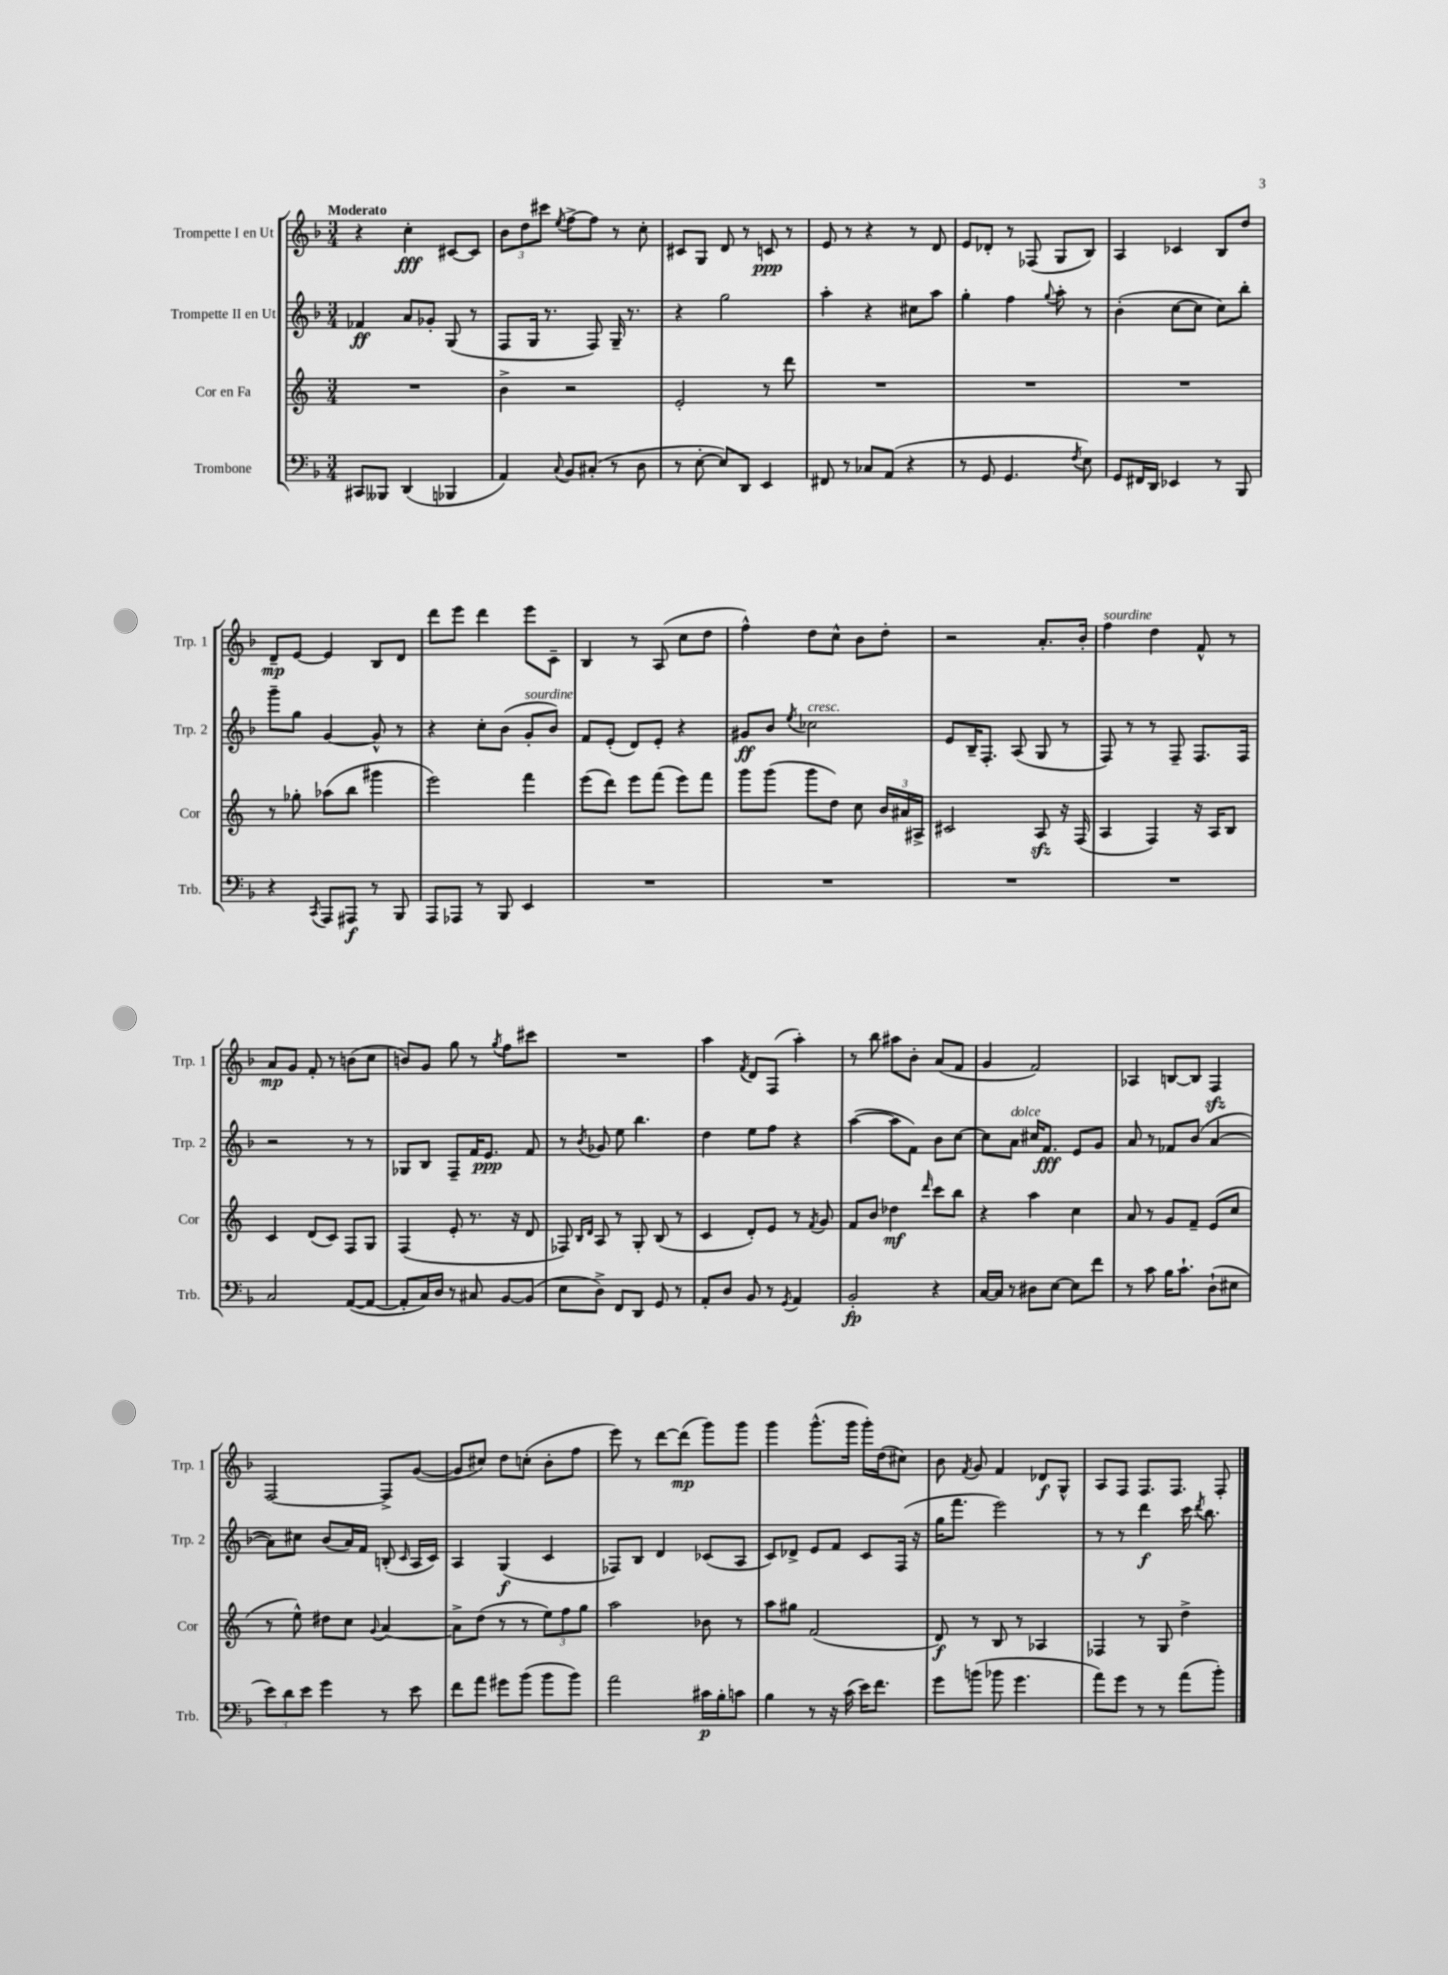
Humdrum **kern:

**kern	**dynam	**kern	**dynam	**kern	**dynam	**kern	**dynam
*part4	*part4	*part3	*part3	*part2	*part2	*part1	*part1
*staff4	*staff4	*staff3	*staff3	*staff2	*staff2	*staff1	*staff1
*I"Trombone	*	*I"Cor en Fa	*	*I"Trompette II en Ut	*	*I"Trompette I en Ut	*
*I'Trb.	*	*I'Cor	*	*I'Trp. 2	*	*I'Trp. 1	*
*clefF4	*	*clefG2	*	*clefG2	*	*clefG2	*
*k[b-]	*	*k[]	*	*k[b-]	*	*k[b-]	*
*M3/4	*	*M3/4	*	*M3/4	*	*M3/4	*
=1	=1	=1	=1	=1	=1	=1	=1
!	!	!	!	!	!	!LO:TX:a:B:t=Moderato	!
8CC#X/L	.	2.r	.	4f-X/	ff	4r	.
8BBB--X/J	.	.	.	.	.	.	.
(4DD/	.	.	.	8a/L	.	4cc'\	fff
.	.	.	.	8g-X'/J	.	.	.
4BBB-X/	.	.	.	(8G/	.	[8c#X/L	.
.	.	.	.	8r	.	8c#/J]	.
=2	=2	=2	=2	=2	=2	=2	=2
4AA/)	.	4b^\	.	8F/L	.	12b-\L	.
.	.	.	.	.	.	12dd\	.
.	.	.	.	16G/Jk	.	.	.
.	.	.	.	.	.	12ccc#X\J	.
.	.	.	.	8.r	.	.	.
8qqC/	.	.	.	.	.	8qee/	.
8BB-/L	.	2r	.	.	.	[8ff^\L	.
(8C#X'/J	.	.	.	8F/)	.	8ff\J]	.
8r	.	.	.	16G~/	.	8r	.
.	.	.	.	8.r	.	.	.
8D\	.	.	.	.	.	8cc'\	.
=3	=3	=3	=3	=3	=3	=3	=3
8r	.	2e'/	.	4r	.	8c#X/L	.
[8E'\	.	.	.	.	.	8G/J	.
8E/L])	.	.	.	2gg\	.	8d/	.
8DD/J	.	.	.	.	.	8r	.
4EE/	.	8r	.	.	.	8cn/	ppp
.	.	8ddd\	.	.	.	8r	.
=4	=4	=4	=4	=4	=4	=4	=4
8FF#X/	.	2.r	.	4aa'\	.	8e/	.
8r	.	.	.	.	.	8r	.
8C-X/L	.	.	.	4r	.	4r	.
(8AA/J	.	.	.	.	.	.	.
4r	.	.	.	8cc#X\L	.	8r	.
.	.	.	.	8aa\J	.	8d/	.
=5	=5	=5	=5	=5	=5	=5	=5
8r	.	2.r	.	4gg'\	.	8e/L	.
8GG/	.	.	.	.	.	8d-X'/J	.
4.GG/	.	.	.	4ff\	.	8r	.
.	.	.	.	.	.	(8F-X/	.
.	.	.	.	8qqgg/	.	.	.
.	.	.	.	8aa'\	.	8G/L	.
8qF/	.	.	.	.	.	.	.
8E\)	.	.	.	8r	.	8B-/J)	.
=6	=6	=6	=6	=6	=6	=6	=6
8GG/L	.	2.r	.	(4b-'\	.	4A/	.
16FF#X/L	.	.	.	.	.	.	.
16DD/JJ	.	.	.	.	.	.	.
4EE-X/	.	.	.	[8cc\L	.	4c-X/	.
.	.	.	.	8cc\J]	.	.	.
8r	.	.	.	8cc\L)	.	8B-/L	.
8BBB-/	.	.	.	8bb-'\J	.	8dd/J	.
!!LO:LB:g=z
=7	=7	=7	=7	=7	=7	=7	=7
4r	.	8r	.	8ggg~\L	.	8d~/L	mp
.	.	8gg-X'\	.	8gg\J	.	[8e/J	.
8qCC/	.	.	.	.	.	.	.
8AAA/L	.	(8aa-X\L	.	[4g/	.	4e/]	.
8AAA#X/J	f	8bb\J	.	.	.	.	.
8r	.	4ggg#X\	.	8g^^/]	.	8B-/L	.
8BBB-/	.	.	.	8r	.	8d/J	.
=8	=8	=8	=8	=8	=8	=8	=8
8AAA/L	.	2eee\)	.	4r	.	8ddd\L	.
8AAA-X/J	.	.	.	.	.	8eee\J	.
8r	.	.	.	8cc'\L	.	4ddd\	.
8BBB-/	.	.	.	(8b-\J	.	.	.
!	!	!	!	!LO:TX:a:i:t=sourdine	!	!	!
4EE/	.	4fff\	.	8g'/L	.	8eee\L	.
.	.	.	.	8b-/J)	.	8c~\J	.
=9	=9	=9	=9	=9	=9	=9	=9
2.r	.	(8eee\L	.	8f/L	.	4B-/	.
.	.	8ddd\J)	.	(8e'/J	.	.	.
.	.	8eee\L	.	8d/L)	.	8r	.
.	.	(8fff\J	.	8e'/J	.	(8A/	.
.	.	8eee\L)	.	4r	.	8cc\L	.
.	.	8fff\J	.	.	.	8dd\J	.
=10	=10	=10	=10	=10	=10	=10	=10
2.r	.	8ggg\L	.	8g#X/L	ff	4ff^^\)	.
.	.	(8ggg\J	.	8b-/J	.	.	.
.	.	.	.	8qee/	.	.	.
!	!	!	!	!LO:TX:a:i:t=cresc.	!	!	!
.	.	8ggg\L	.	2cc-X\	.	8dd\L	.
.	.	8dd\J)	.	.	.	8cc^^\J	.
.	.	8cc\	.	.	.	8b-\L	.
.	.	24b/LL	.	.	.	8dd'\J	.
.	.	24a#X/	.	.	.	.	.
.	.	24A#X^/JJ	.	.	.	.	.
=11	=11	=11	=11	=11	=11	=11	=11
2.r	.	2c#X/	.	8e/L	.	2r	.
.	.	.	.	16B-~/K	.	.	.
.	.	.	.	8.F'/J	.	.	.
.	.	.	.	(8A/	.	.	.
.	.	8Azz/	.	8G/	.	8.a'/L	.
.	.	16r	.	8r	.	.	.
.	.	(16F/	.	.	.	16b-'/Jk	.
=12	=12	=12	=12	=12	=12	=12	=12
!	!	!	!	!	!	!LO:TX:a:i:t=sourdine	!
2.r	.	4A/	.	8F/)	.	4ff\	.
.	.	.	.	8r	.	.	.
.	.	4F/)	.	8r	.	4dd\	.
.	.	.	.	8F~/	.	.	.
.	.	16r	.	8.F/L	.	8f^^/	.
.	.	16A/KL	.	.	.	.	.
.	.	8B/J	.	.	.	8r	.
.	.	.	.	16F/Jk	.	.	.
!!LO:LB:g=z
=13	=13	=13	=13	=13	=13	=13	=13
2C/	.	4c/	.	2r	.	8a/L	mp
.	.	.	.	.	.	8g/J	.
.	.	(8d/L	.	.	.	8f'/	.
.	.	8c/J)	.	.	.	8r	.
([8AA/L	.	8F/L	.	8r	.	(8bn\L	.
8AA/J_	.	8G/J	.	8r	.	8cc\J	.
=14	=14	=14	=14	=14	=14	=14	=14
8AA'/L]	.	(4F/	.	8G-X/L	.	8bn/L)	.
16C/L)	.	.	.	8B-/J	.	8g/J	.
16D/JJ	.	.	.	.	.	.	.
8r	.	8e'/	.	8F~/L	.	8gg\	.
8C#X/	.	8.r	.	16f/K	.	8r	.
.	.	.	.	8.e/J	ppp	.	.
.	.	.	.	.	.	8qgg/	.
[8BB-/L	.	.	.	.	.	8ff\L	.
.	.	16r	.	.	.	.	.
(8BB-/J]	.	8d/	.	8f/	.	8ccc#X\J	.
=15	=15	=15	=15	=15	=15	=15	=15
8E\L	.	8F-X/)	.	8r	.	2.r	.
.	.	16qqB/LL	.	.	.	.	.
.	.	16qqd/JJ	.	8qb-/	.	.	.
8D^\J)	.	8A/	.	8g-X/	.	.	.
8FF/L	.	8r	.	8ee\	.	.	.
8DD/J	.	8G'/	.	4.bb-\	.	.	.
8GG/	.	(8B/	.	.	.	.	.
8r	.	8r	.	.	.	.	.
=16	=16	=16	=16	=16	=16	=16	=16
8AA'/L	.	4c/	.	4dd\	.	4aa\	.
8D/J	.	.	.	.	.	.	.
.	.	.	.	.	.	8qf/	.
8BB-/	.	8d'/L)	.	8ee\L	.	8d/L	.
8r	.	8e/J	.	8ff\J	.	(8F/J	.
8qGG/	.	.	.	.	.	.	.
4AA/	.	8r	.	4r	.	4aa'\)	.
.	.	8qf/	.	.	.	.	.
.	.	8g/	.	.	.	.	.
=17	=17	=17	=17	=17	=17	=17	=17
2BB-'/	fp	8f/L	.	([4aa\	.	8r	.
.	.	8b/J	.	.	.	8bb-\	.
.	.	4dd-X\	mf	8aa\L]	.	8aa#X\L	.
.	.	.	.	8f\J)	.	8b-'\J	.
.	.	16qqddd/	.	.	.	.	.
4r	.	8ccc\L	.	8b-\L	.	(8a/L	.
.	.	8bb\J	.	[8cc\J	.	8f/J	.
=18	=18	=18	=18	=18	=18	=18	=18
[16C/LL	.	4r	.	8cc\L]	.	4g/	.
16C/JJ]	.	.	.	.	.	.	.
!	!	!	!	!LO:TX:a:i:t=dolce	!	!	!
8r	.	.	.	8a\J	.	.	.
8D#X\L	.	4aa\	.	16cc#X/KL	.	2f/)	.
.	.	.	.	8.f/J	fff	.	.
[8E\J	.	.	.	.	.	.	.
8E\L]	.	4cc\	.	8e/L	.	.	.
8f\J	.	.	.	8g/J	.	.	.
=19	=19	=19	=19	=19	=19	=19	=19
8r	.	8a/	.	8a/	.	4A-X/	.
8c\	.	8r	.	8r	.	.	.
16B-\KL	.	8g/L	.	8f-X/L	.	[8Bn/L	.
8.c`\J	.	.	.	.	.	.	.
.	.	8f~/J	.	(8b-/J	.	8B/J]	.
(8D`\L	.	(8e/L	.	[4a/	.	4Fzz/	.
8E#X\J	.	8cc/J	.	.	.	.	.
!!LO:LB:g=z
=20	=20	=20	=20	=20	=20	=20	=20
12e\L)	.	8r	.	8a\L])	.	[2F/	.
12d\	.	.	.	.	.	.	.
.	.	8ee^^\)	.	8cc#X\J	.	.	.
12e\J	.	.	.	.	.	.	.
4g\	.	8dd#X\L	.	(8b-/L	.	.	.
.	.	8cc\J	.	16a/L)	.	.	.
.	.	.	.	16f/JJ	.	.	.
.	.	8qqg/	.	.	.	.	.
8r	.	[4a/	.	(8Bn'/	.	8F^/L]	.
.	.	.	.	16qqc/	.	.	.
8e\	.	.	.	16A/LL	.	([8g/J	.
.	.	.	.	16c/JJ)	.	.	.
=21	=21	=21	=21	=21	=21	=21	=21
8f\L	.	8a^\L]	.	4A/	.	8g/L]	.
8a\J	.	(8dd\J	.	.	.	8cc#X/J)	.
8g#X\L	.	8r	.	(4G/	f	8dd\L	.
(8b-\J	.	8r	.	.	.	(8ccn'\J	.
8b-\L	.	12ee\L)	.	4c/	.	8b-'\L	.
.	.	12ff\	.	.	.	.	.
8b-\J)	.	.	.	.	.	8ff\J	.
.	.	12gg\J	.	.	.	.	.
=22	=22	=22	=22	=22	=22	=22	=22
2a\	.	2aa\	.	8F-X/L)	.	8eee\)	.
.	.	.	.	8B-/J	.	8r	.
.	.	.	.	4d/	.	[8ddd\L	.
.	.	.	.	.	.	(8ddd\J]	mp
16c#X\LL	p	8b-X\	.	(8c-X/L	.	8ggg\L)	.
16B-'\J	.	.	.	.	.	.	.
8cn\J	.	8r	.	8A/J	.	8ggg\J	.
=23	=23	=23	=23	=23	=23	=23	=23
4B-\	.	8aa\L	.	8c/L)	.	4ggg\	.
.	.	8gg#X\J	.	8d-X^/J	.	.	.
8r	.	(2f/	.	8e/L	.	(8.ggg^^\L	.
16r	.	.	.	8f/J	.	.	.
(16c\	.	.	.	.	.	16ggg\Jk	.
16e\KL)	.	.	.	8c/L	.	16ggg'\LL)	.
8.f\J	.	.	.	.	.	(16dd\J	.
.	.	.	.	(16F/Jk	.	8cc#X\J)	.
.	.	.	.	16r	.	.	.
=24	=24	=24	=24	=24	=24	=24	=24
8g\L	.	8d/)	f	16gg\KL	.	8b-\	.
.	.	.	.	8.fff\J	.	.	.
.	.	.	.	.	.	8qf/	.
(8bn\J	.	8r	.	.	.	8g/	.
8b-X\	.	8B/	.	2eee\)	.	4f/	.
4.g\	.	8r	.	.	.	.	.
.	.	4A-X/	.	.	.	8d-X/L	f
.	.	.	.	.	.	8G^^/J	.
=25	=25	=25	=25	=25	=25	=25	=25
8a\L)	.	4F-X/	.	8r	.	8A/L	.
8g\J	.	.	.	8r	.	8F/J	.
8r	.	8r	.	4ddd\	f	8.F/L	.
8r	.	8G/	.	.	.	.	.
.	.	.	.	.	.	8.F/J	.
(8a\L	.	4dd^\	.	16ccc\	.	.	.
.	.	.	.	8qddd/	.	.	.
.	.	.	.	8.bb-\	.	.	.
8b-'\J)	.	.	.	.	.	8F'/	.
==	==	==	==	==	==	==	==
*-	*-	*-	*-	*-	*-	*-	*-
